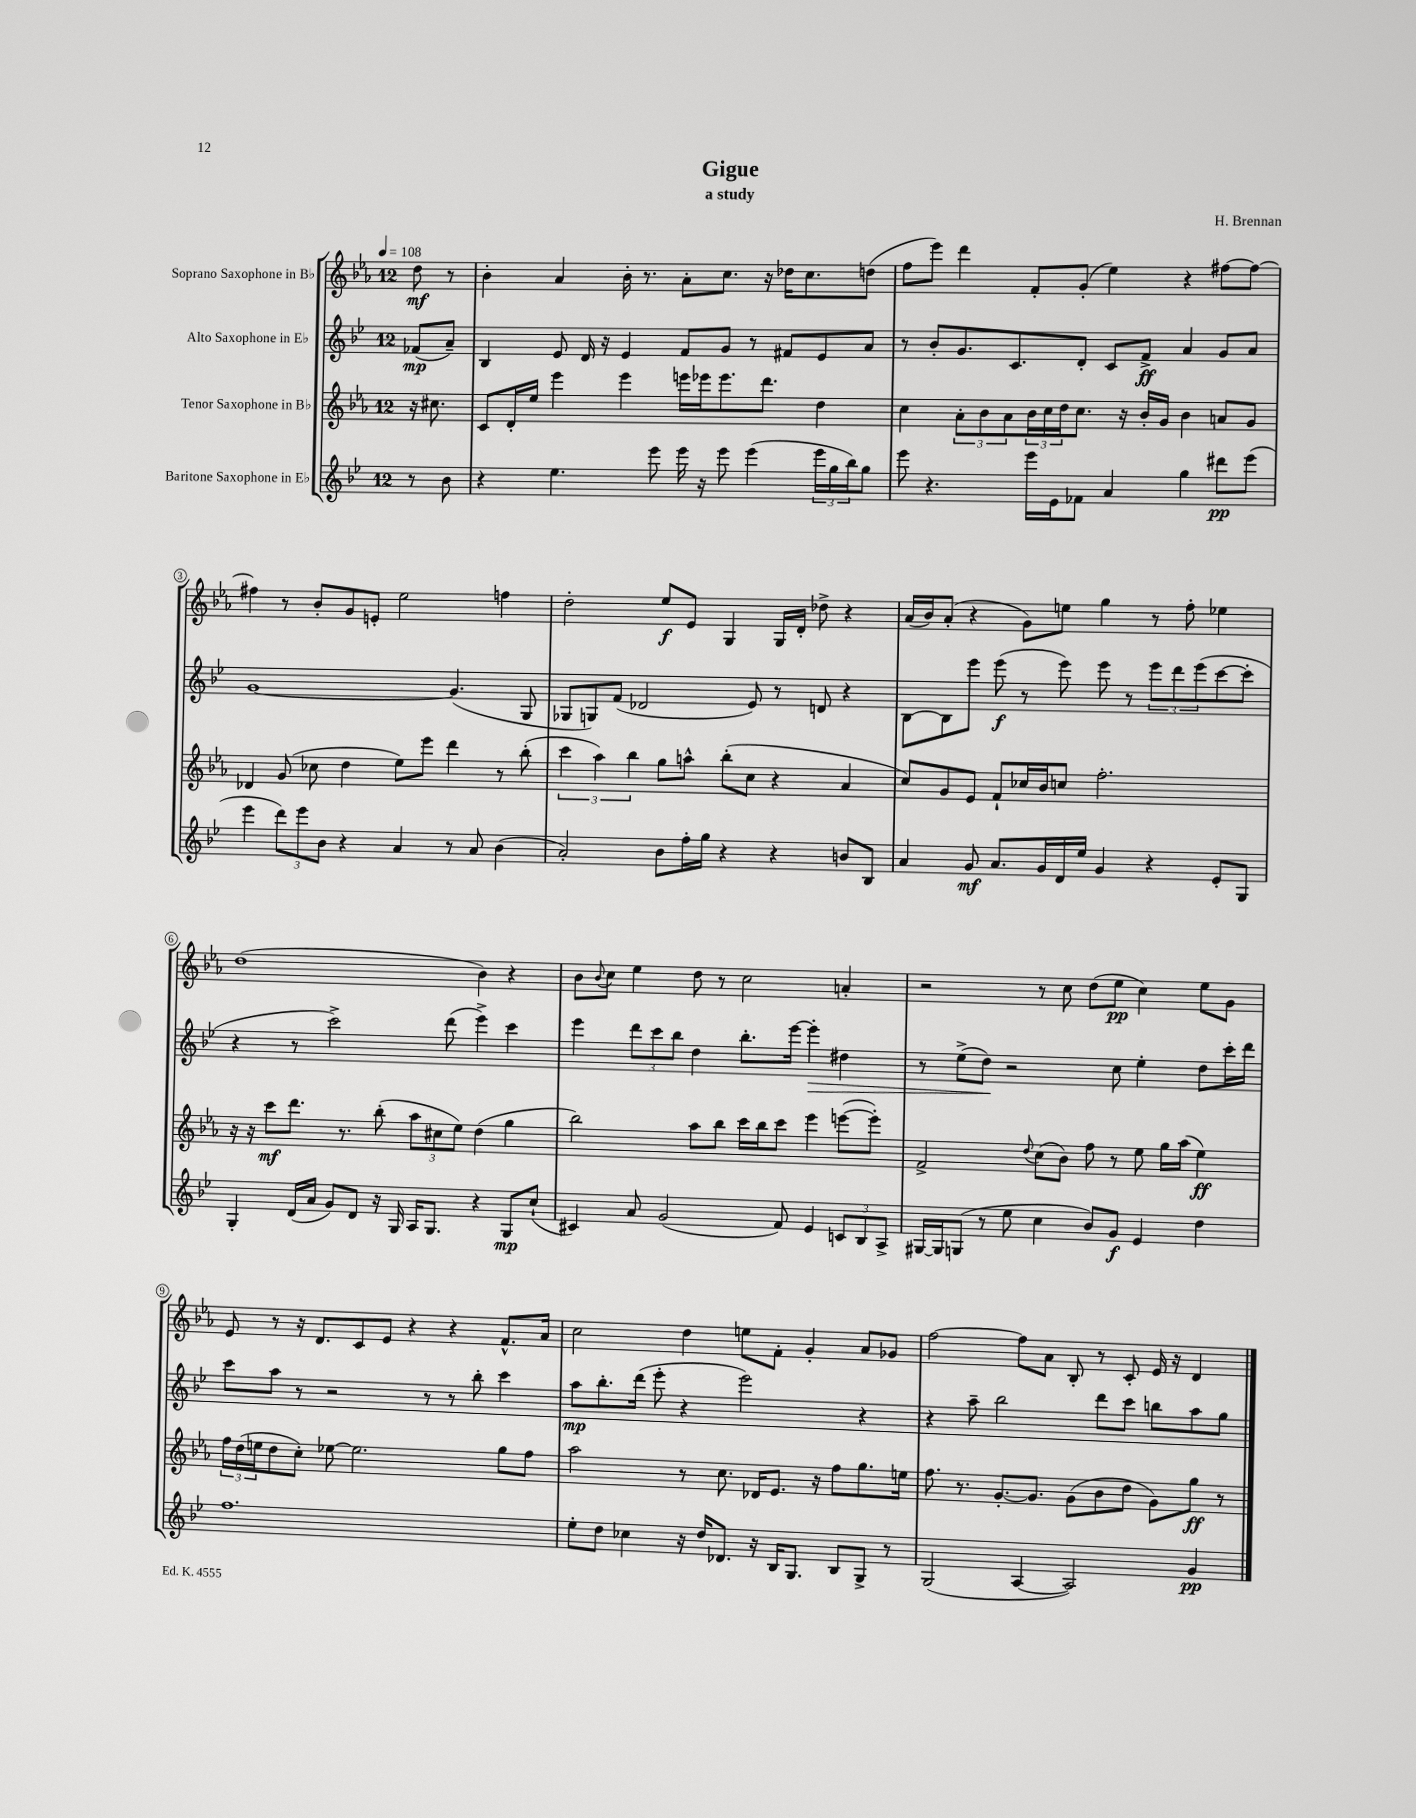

**kern	**dynam	**kern	**dynam	**kern	**dynam	**kern	**dynam
*part4	*part4	*part3	*part3	*part2	*part2	*part1	*part1
*staff4	*staff4	*staff3	*staff3	*staff2	*staff2	*staff1	*staff1
*I"Baritone Saxophone in E♭	*	*I"Tenor Saxophone in B♭	*	*I"Alto Saxophone in E♭	*	*I"Soprano Saxophone in B♭	*
*clefG2	*	*clefG2	*	*clefG2	*	*clefG2	*
*k[b-e-]	*	*k[b-e-a-]	*	*k[b-e-]	*	*k[b-e-a-]	*
*M12/8	*	*M12/8	*	*M12/8	*	*M12/8	*
*MM108	*	*MM108	*	*MM108	*	*MM108	*
=	=	=	=	=	=	=	=
8r	.	16r	.	(8f-X/L	mp	8dd\	mf
.	.	8.cc#X\	.	.	.	.	.
8b-\	.	.	.	8a~/J)	.	8r	.
=1	=1	=1	=1	=1	=1	=1	=1
4r	.	8c/L	.	4B-/	.	4b-'\	.
.	.	16d'/L	.	.	.	.	.
.	.	16ee-/JJ	.	.	.	.	.
4.ee-\	.	4eee-\	.	8e-/	.	4a-/	.
.	.	.	.	16d/	.	.	.
.	.	.	.	16r	.	.	.
.	.	4eee-\	.	4e-/	.	16b-'\	.
.	.	.	.	.	.	8.r	.
8eee-\	.	.	.	.	.	.	.
16eee-\	.	16eeen\LL	.	8f/L	.	8a-'\L	.
16r	.	16eee-X\J	.	.	.	.	.
8eee-\	.	8.eee-\	.	8g/J	.	8.cc\J	.
(4eee-\	.	.	.	8r	.	.	.
.	.	8.ddd\J	.	.	.	16r	.
.	.	.	.	8f#X/L	.	16dd-X\KL	.
.	.	.	.	.	.	8.cc\	.
24eee-\LL	.	4dd\	.	8e-/	.	.	.
24gg\	.	.	.	.	.	.	.
24bb-\J)	.	.	.	.	.	.	.
8gg\J	.	.	.	8a/J	.	(8ddn\J	.
=2	=2	=2	=2	=2	=2	=2	=2
8eee-\	.	4cc\	.	8r	.	8ff\L	.
4.r	.	.	.	8b-'/L	.	8eee-\J)	.
.	.	12a-'\L	.	8.g/	.	4ddd\	.
.	.	12b-\	.	.	.	.	.
.	.	12a-\	.	.	.	.	.
.	.	.	.	8.c/	.	.	.
16eee-\LL	.	24b-\L	.	.	.	8f'/L	.
.	.	24cc\	.	.	.	.	.
16e-\J	.	.	.	.	.	.	.
.	.	24dd\J	.	.	.	.	.
8f-X\J	.	8.cc\J	.	8d'/J	.	(8g'/J	.
4a/	.	.	.	8c/L	.	4ee-\)	.
.	.	16r	.	.	.	.	.
.	.	16b-'/LL	.	8f^/J	ff	.	.
.	.	16g/JJ	.	.	.	.	.
4gg\	.	4b-\	.	4a/	.	4r	.
8ddd#X\L	pp	8an/L	.	8g/L	.	[8ff#X\L	.
(8eee-\J	.	8g/J	.	8a/J	.	8ff#\J_	.
!!LO:LB:g=z
=3	=3	=3	=3	=3	=3	=3	=3
4eee-\	.	4d-X/	.	[1g	.	4ff#X\]	.
12ddd\L)	.	(8g/	.	.	.	8r	.
12eee-\	.	.	.	.	.	.	.
.	.	8cc-X\	.	.	.	8b-'/L	.
12b-\J	.	.	.	.	.	.	.
4r	.	4dd\	.	.	.	8g/	.
.	.	.	.	.	.	8en'/J	.
4a/	.	8ee-\L)	.	.	.	2ee-\	.
.	.	8eee-\J	.	.	.	.	.
8r	.	4ddd\	.	(4.g/]	.	.	.
8a/	.	.	.	.	.	.	.
(4b-\	.	8r	.	.	.	4ffn\	.
.	.	(8bb-'\	.	8G/	.	.	.
=4	=4	=4	=4	=4	=4	=4	=4
2a'/)	.	6ccc\	.	8G-X/L	.	2dd'\	.
.	.	.	.	8Gn/)	.	.	.
.	.	6aa-\)	.	.	.	.	.
.	.	.	.	(8f/J	.	.	.
.	.	6bb-\	.	.	.	.	.
.	.	.	.	2d-X/	.	.	.
8b-\L	.	8gg\L	.	.	.	8ee-/L	f
16ff'\L	.	8aan^^\J	.	.	.	8e-/J	.
16gg\JJ	.	.	.	.	.	.	.
4r	.	(8bb-'\L	.	.	.	4G/	.
.	.	8cc\J	.	8e-/)	.	.	.
4r	.	4r	.	8r	.	16G/LL	.
.	.	.	.	.	.	16d'/JJ	.
.	.	.	.	8dn/	.	8dd-X^\	.
8bn/L	.	4a-/	.	4r	.	4r	.
8B-/J	.	.	.	.	.	.	.
=5	=5	=5	=5	=5	=5	=5	=5
4a/	.	8cc/L)	.	[8B-\L	.	(16a-/LL	.
.	.	.	.	.	.	16b-/J)	.
.	.	8g/	.	8B-\]	.	(8a-'/J	.
8g/	mf	8e-/J	.	8eee-\J	.	4r	.
8.a/L	.	8f`/L	.	(8eee-\	f	.	.
.	.	16cc-X/L	.	8r	.	8g\L)	.
16g/L	.	16b-/J	.	.	.	.	.
16d/	.	8ccn/J	.	8eee-\)	.	8een\J	.
16ee-/JJ	.	.	.	.	.	.	.
4g/	.	2.ff'\	.	8eee-\	.	4gg\	.
.	.	.	.	8r	.	.	.
4r	.	.	.	12eee-\L	.	8r	.
.	.	.	.	12ddd\	.	.	.
.	.	.	.	.	.	8ff'\	.
.	.	.	.	(12eee-\	.	.	.
8e-'/L	.	.	.	[8ccc\	.	4ee-X\	.
8G/J	.	.	.	8ccc'\J]	.	.	.
!!LO:LB:g=z
=6	=6	=6	=6	=6	=6	=6	=6
4G'/	.	16r	.	4r	.	(1dd	.
.	.	16r	.	.	.	.	.
.	.	8ccc\L	mf	.	.	.	.
(16d/LL	.	8.ddd\J	.	8r	.	.	.
16a/JJ	.	.	.	.	.	.	.
8g/L)	.	.	.	2ccc^\)	.	.	.
.	.	8.r	.	.	.	.	.
8d/J	.	.	.	.	.	.	.
16r	.	(8bb-'\	.	.	.	.	.
16G/	.	.	.	.	.	.	.
16A/KL	.	12aa-\L	.	.	.	.	.
8.G/J	.	.	.	.	.	.	.
.	.	12cc#X\	.	.	.	.	.
.	.	.	.	(8ddd\	.	.	.
.	.	12ee-\J)	.	.	.	.	.
4r	.	(4dd\	.	4eee-^\)	.	4b-\)	.
8G/L	mp	4gg\	.	4ccc\	.	4r	.
(8cc`/J	.	.	.	.	.	.	.
=7	=7	=7	=7	=7	=7	=7	=7
4c#X/)	.	2bb-\)	.	4eee-\	.	8b-\L	.
.	.	.	.	.	.	8qqb-/	.
.	.	.	.	.	.	8cc\J	.
8a/	.	.	.	12ddd\L	.	4ee-\	.
.	.	.	.	12ccc\	.	.	.
(2g/	.	.	.	.	.	.	.
.	.	.	.	12bb-\J	.	.	.
.	.	8aa-\L	.	4dd\	.	8dd\	.
.	.	8bb-\J	.	.	.	8r	.
.	.	16ccc\LL	.	8.bb-'\L	.	2cc\	.
.	.	16bb-\J	.	.	.	.	.
8f/)	.	8ccc\J	.	.	.	.	.
.	.	.	.	[16eee-\Jk	.	.	.
!	!	!	!	!	!LO:HP:b	!	!
4e-/	.	4eee-\	.	4eee-'\]	>	.	.
12cn/L	.	([8eeen\L	.	4dd#X\	.	4an'/	.
12B-/	.	.	.	.	.	.	.
.	.	8eee'\J])	.	.	.	.	.
12A^/J	.	.	.	.	.	.	.
=8	=8	=8	=8	=8	=8	=8	=8
[16G#X/LL	.	2f^/	.	8r	.	2r	.
16G#/J]	.	.	.	.	.	.	.
(8Gn/J	.	.	.	(8ee-^\L	.	.	.
8r	.	.	.	8dd\J)	.	.	.
8ee-\	.	.	.	2r	]	.	.
.	.	8qqdd/	.	.	.	.	.
4cc\	.	(8cc\L	.	.	.	8r	.
.	.	8b-\J)	.	.	.	8cc\	.
8b-/L)	.	8ff\	.	.	.	(8dd\L	.
8g/J	f	8r	.	8cc\	.	8ee-\J	pp
4e-/	.	8ee-\	.	4ee-'\	.	4cc\)	.
.	.	16gg\LL	.	.	.	.	.
.	.	(16aa-\JJ	.	.	.	.	.
4dd\	.	4ee-\)	ff	8dd\L	.	8ee-\L	.
.	.	.	.	16ccc'\L	.	8g\J	.
.	.	.	.	16ddd\JJ	.	.	.
!!LO:LB:g=z
=9	=9	=9	=9	=9	=9	=9	=9
1.ff	.	24ff\LL	.	8ccc\L	.	8e-/	.
.	.	(24dd\	.	.	.	.	.
.	.	24een\J	.	.	.	.	.
.	.	8dd\	.	8aa\J	.	8r	.
.	.	8cc'\J)	.	8r	.	16r	.
.	.	.	.	.	.	8.d/L	.
.	.	[8ee-X\	.	2r	.	.	.
.	.	2.ee-\]	.	.	.	8c/	.
.	.	.	.	.	.	8e-/J	.
.	.	.	.	.	.	4r	.
.	.	.	.	8r	.	.	.
.	.	.	.	8r	.	4r	.
.	.	.	.	8bb-'\	.	.	.
.	.	8gg\L	.	4ccc\	.	8.f^^/L	.
.	.	8ff\J	.	.	.	.	.
.	.	.	.	.	.	16a-/Jk	.
=10	=10	=10	=10	=10	=10	=10	=10
8ee-'\L	.	2aa-\	.	8aa\L	mp	2cc\	.
8dd\J	.	.	.	8.bb-'\	.	.	.
4cc-X\	.	.	.	.	.	.	.
.	.	.	.	(16ddd\Jk	.	.	.
.	.	.	.	8eee-'\	.	.	.
16r	.	8r	.	4r	.	4dd\	.
16dd/KL	.	.	.	.	.	.	.
8.d-X/J	.	8.cc\	.	.	.	.	.
.	.	.	.	2eee-\)	.	8een\L	.
16r	.	16d-X/KL	.	.	.	.	.
16B-/KL	.	8.e-/J	.	.	.	8f'\J	.
8.G/J	.	.	.	.	.	.	.
.	.	.	.	.	.	4g'/	.
.	.	16r	.	.	.	.	.
8B-/L	.	8ff\L	.	.	.	.	.
8G^/J	.	8.gg\	.	4r	.	8a-/L	.
8r	.	.	.	.	.	8g-X/J	.
.	.	16een\Jk	.	.	.	.	.
=11	=11	=11	=11	=11	=11	=11	=11
(2G/	.	8.ff\	.	4r	.	[2ff\	.
.	.	8.r	.	.	.	.	.
.	.	.	.	8aa~\	.	.	.
.	.	[8.g'/L	.	2bb-\	.	.	.
[4A/	.	.	.	.	.	8ff\L]	.
.	.	8.g/J]	.	.	.	.	.
.	.	.	.	.	.	8a-\J	.
2A/])	.	(8g\L	.	.	.	8B-'/	.
.	.	8b-\	.	8ddd\L	.	8r	.
.	.	8dd\J	.	8ccc\J	.	8c'/	.
.	.	8g\L)	.	8bbn\L	.	16e-/	.
.	.	.	.	.	.	16r	.
4g/	pp	8gg\J	ff	8aa\	.	4d/	.
.	.	8r	.	8gg\J	.	.	.
==	==	==	==	==	==	==	==
*-	*-	*-	*-	*-	*-	*-	*-
